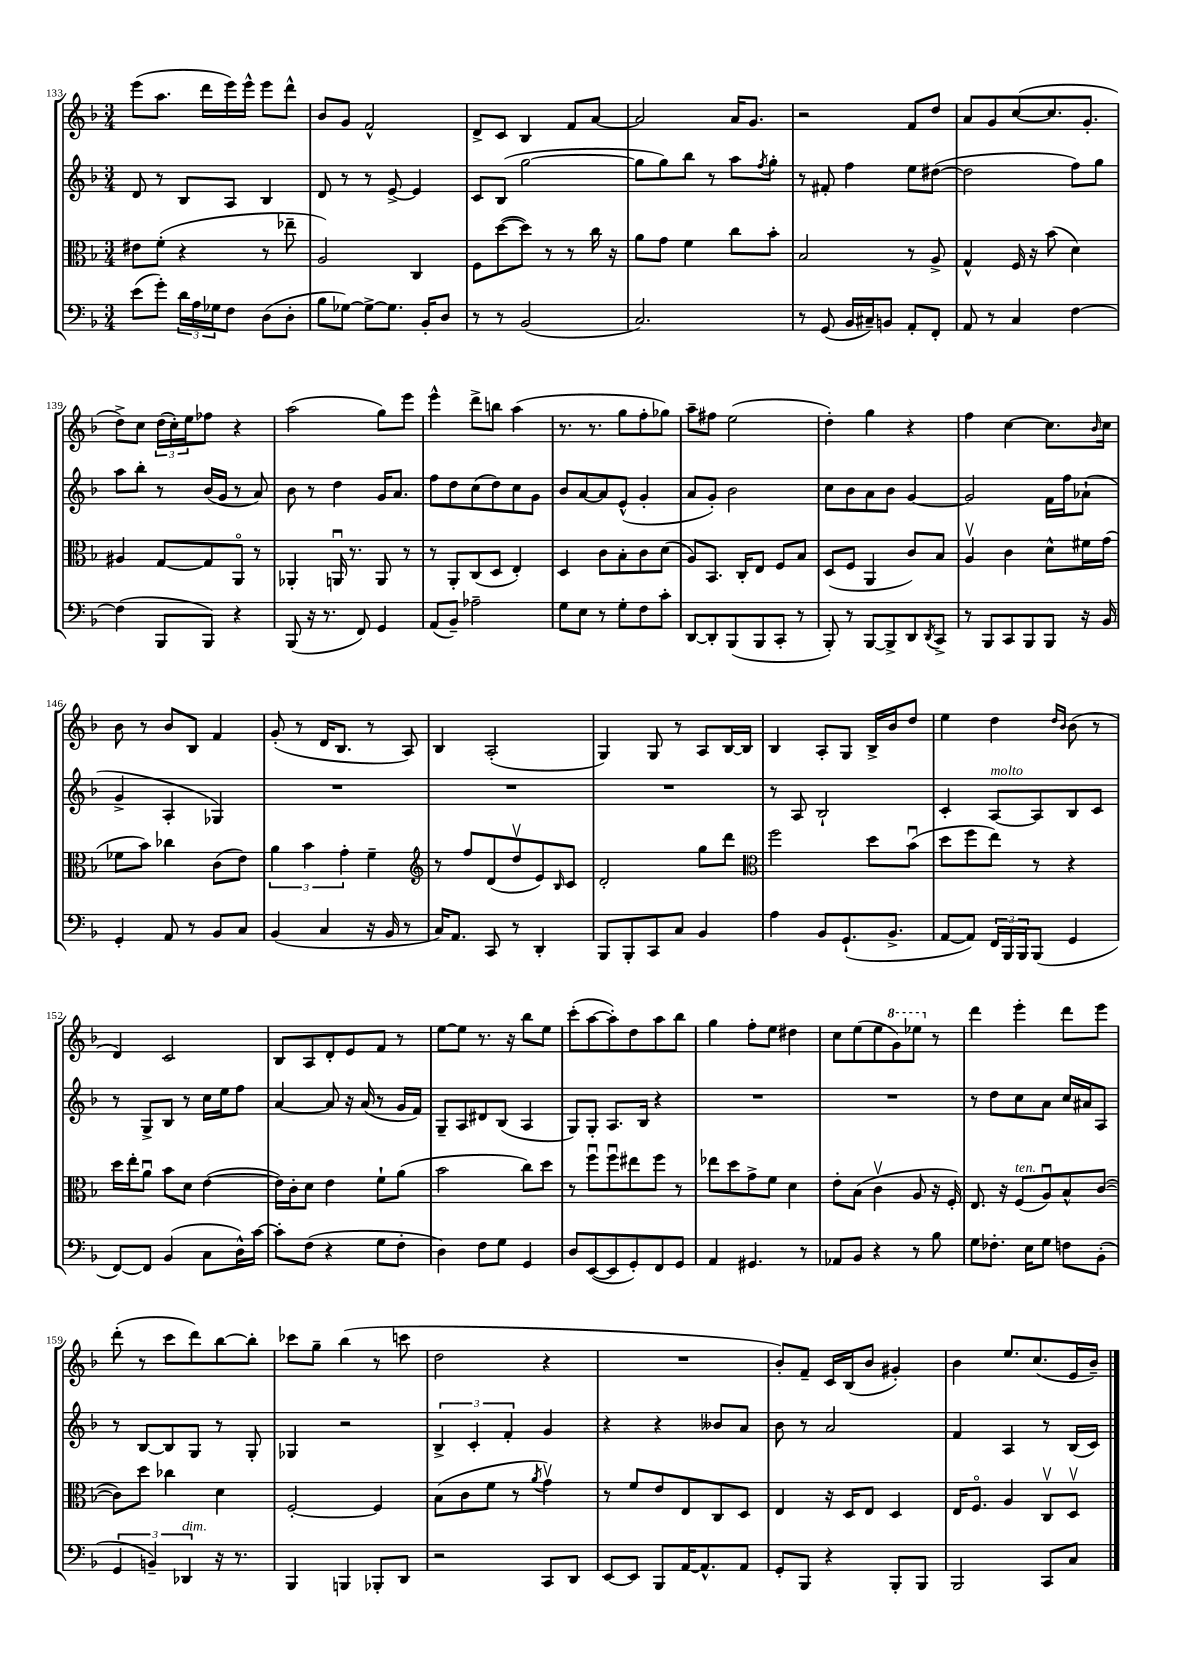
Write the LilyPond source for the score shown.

<<
\new StaffGroup <<
\new Staff = "s0" {
    \clef treble \key f \major \numericTimeSignature \time 3/4
    e'''8( a''8. d'''16 e'''16) e'''16-^ e'''8 d'''8-^ |
    bes'8 g'8 f'2-^ |
    d'8-> c'8 bes4 f'8 a'8~ |
    a'2 a'16 g'8. |
    r2 f'8 d''8 |
    a'8 g'8 c''8~( c''8. g'8.-. |
    d''8->) c''8 \tuplet 3/2 { d''16( c''16-.) e''16 } fes''8 r4 |
    a''2( g''8) e'''8 |
    e'''4-^ d'''8-> b''8 a''4( |
    r8. r8. g''8 f''8-. ges''8) |
    a''8-- fis''8 e''2( |
    d''4-.) g''4 r4 |
    f''4 c''4~ c''8. \grace { bes'16 } c''16 |
    bes'8 r8 bes'8 bes8 f'4 |
    g'8-.( r8 d'16 bes8. r8 a8) |
    bes4 a2-.( |
    g4) g8 r8 a8 bes16~ bes16 |
    bes4 a8-. g8 bes16-> bes'16 d''8 |
    e''4 d''4 \grace { d''16 bes'16 } bes'8( r8 |
    d'4) c'2 |
    bes8 a8 d'8-. e'8 f'8 r8 |
    e''8~ e''8 r8. r16 bes''8 e''8 |
    c'''8-.( a''8~ a''8-.) d''8 a''8 bes''8 |
    g''4 f''8-. e''8 dis''4 |
    c''8 e''8( e''8 \ottava #1 g''8) ees'''8 \ottava #0 r8 |
    d'''4 e'''4-. d'''8 e'''8 |
    d'''8-.( r8 c'''8 d'''8) bes''8~ bes''8-. |
    ces'''8 g''8-- bes''4( r8 c'''8 |
    d''2 r4 |
    R2. |
    bes'8-.) f'8-- c'16 bes16( bes'8 gis'4-.) |
    bes'4 e''8. c''8.( e'16 bes'16--) \bar "|." |
}
\new Staff = "s1" {
    \clef treble \key f \major \numericTimeSignature \time 3/4
    d'8 r8 bes8 a8 bes4 |
    d'8 r8 r8 e'8~-> e'4 |
    c'8 bes8( g''2~ |
    g''8 g''8) bes''8 r8 a''8 \acciaccatura { f''8 } g''8-. |
    r8 fis'8-. f''4 e''8 dis''8~( |
    dis''2 f''8) g''8 |
    a''8 bes''8-. r8 bes'16( g'16 r8 a'8) |
    bes'8 r8 d''4 g'16 a'8. |
    f''8 d''8 c''8( d''8) c''8 g'8 |
    bes'8 a'8~ a'8 e'8-^( g'4-. |
    a'8 g'8-.) bes'2 |
    c''8 bes'8 a'8 bes'8 g'4~ |
    g'2 f'16 f''16 aes'8-!( |
    g'4-> a4-. ges4) |
    R2. |
    R2. |
    R2. |
    r8 a8 bes2-! |
    c'4-. a8~^\markup { \italic "molto" } a8 bes8 c'8 |
    r8 g8-> bes8 r8 c''16 e''16 f''8 |
    a'4~ a'8 r16 a'16( r8 g'16 f'16) |
    g8-- a8 dis'8 bes8( a4 |
    g8) g8-. a8. bes16 r4 |
    R2. |
    R2. |
    r8 d''8 c''8 a'8 c''16 ais'16 a8 |
    r8 bes8~ bes8 g8 r8 g8-. |
    ges4 r2 |
    \tuplet 3/2 { bes4-> c'4-. f'4-. } g'4 |
    r4 r4 beses'8 a'8 |
    bes'8 r8 a'2 |
    f'4 a4 r8 bes16( c'16) \bar "|." |
}
\new Staff = "s2" {
    \clef alto \key f \major \numericTimeSignature \time 3/4
    eis'8 f'8-.( r4 r8 ees''8-- |
    a2) c4 |
    f8 d''8~( d''8) r8 r8 c''16 r16 |
    a'8 g'8 f'4 c''8 bes'8-. |
    bes2 r8 a8-> |
    g4-^ f16 r16 bes'8( d'4) |
    ais4 g8~ g8 a,8\flageolet r8 |
    aes,4-. a,16\downbow r8. a,8 r8 |
    r8 a,8-. c8( d8 e4-.) |
    d4 c'8 bes8-. c'8 d'8( |
    a8) bes,8. c16-. e8 f8 bes8 |
    d8( f8 a,4 c'8) bes8 |
    a4\upbow c'4 d'8-^ fis'16 g'16( |
    fes'8 bes'8) ces''4 c'8( e'8) |
    \tuplet 3/2 { a'4 bes'4 g'4-. } f'4-- |
    \clef treble r8 f''8 d'8( d''8\upbow e'8) \grace { bes16 } c'8 |
    d'2-. g''8 d'''8 |
    \clef alto f''2 d''8 bes'8\downbow( |
    d''8 f''8 e''8) r8 r4 |
    d''16 e''16-. a'8\downbow bes'8 d'8 e'4~( |
    e'16) c'16-. d'8 e'4 f'8-! a'8( |
    bes'2 c''8) d''8 |
    r8 f''8\downbow f''8\downbow eis''8 f''8 r8 |
    ees''8 d''8 g'8-> f'8 d'4 |
    e'8-. bes8( c'4\upbow a8 r16 f16-.) |
    e8. r16 f8^\markup { \italic "ten." }( a8\downbow) bes8-^ c'8~( |
    c'8) d''8 ces''4 d'4 |
    f2~-. f4 |
    bes8( c'8 f'8 r8 \acciaccatura { a'8 } g'4\upbow) |
    r8 f'8 e'8 e8 c8 d8 |
    e4 r16 d16 e8 d4 |
    e16 f8.\flageolet a4 c8\upbow d8\upbow \bar "|." |
}
\new Staff = "s3" {
    \clef bass \key f \major \numericTimeSignature \time 3/4
    e'8( g'8-.) \tuplet 3/2 { d'16 a16 ges16 } f8 d8( d8-. |
    bes8 ges8~) ges8~-> ges8. bes,16-. d8 |
    r8 r8 bes,2( |
    c2.) |
    r8 g,8( bes,16 cis16--) b,8 a,8-. f,8-. |
    a,8 r8 c4 f4~ |
    f4( bes,,8 bes,,8) r4 |
    bes,,8( r16 r8. f,8) g,4 |
    a,8( bes,8--) aes2-- |
    g8 e8 r8 g8-. f8 c'8-. |
    d,8~ d,8-. bes,,8( bes,,8 c,8-. r8 |
    bes,,8-.) r8 bes,,8~ bes,,8-> d,8 \acciaccatura { d,8 } c,8-> |
    r8 bes,,8 c,8 bes,,8 bes,,8 r16 bes,16 |
    g,4-. a,8 r8 bes,8 c8 |
    bes,4( c4 r16 bes,16 r8 |
    c16) a,8. c,8 r8 d,4-. |
    bes,,8 bes,,8-. c,8 c8 bes,4 |
    a4 bes,8 g,8.-!( bes,8.-> |
    a,8~ a,8) \tuplet 3/2 { f,16 bes,,16 bes,,16 } bes,,8( g,4 |
    f,8~) f,8 bes,4( c8 d16-^) c'16~ |
    c'8-. f8( r4 g8 f8-. |
    d4) f8 g8 g,4 |
    d8 e,8~( e,8 g,8-.) f,8 g,8 |
    a,4 gis,4. r8 |
    aes,8 bes,8 r4 r8 bes8 |
    g8 fes8.-. e16 g8 f8 bes,8-.( |
    \tuplet 3/2 { g,4 b,4--) des,4^\markup { \italic "dim." } } r16 r8. |
    bes,,4 b,,4 bes,,8-. d,8 |
    r2 c,8 d,8 |
    e,8~ e,8 bes,,8 a,16~ a,8.-^ a,8 |
    g,8-. bes,,8 r4 bes,,8-. bes,,8 |
    bes,,2 c,8 c8 \bar "|." |
}
>>
>>
\layout { \context { \Score currentBarNumber = #133 } }
